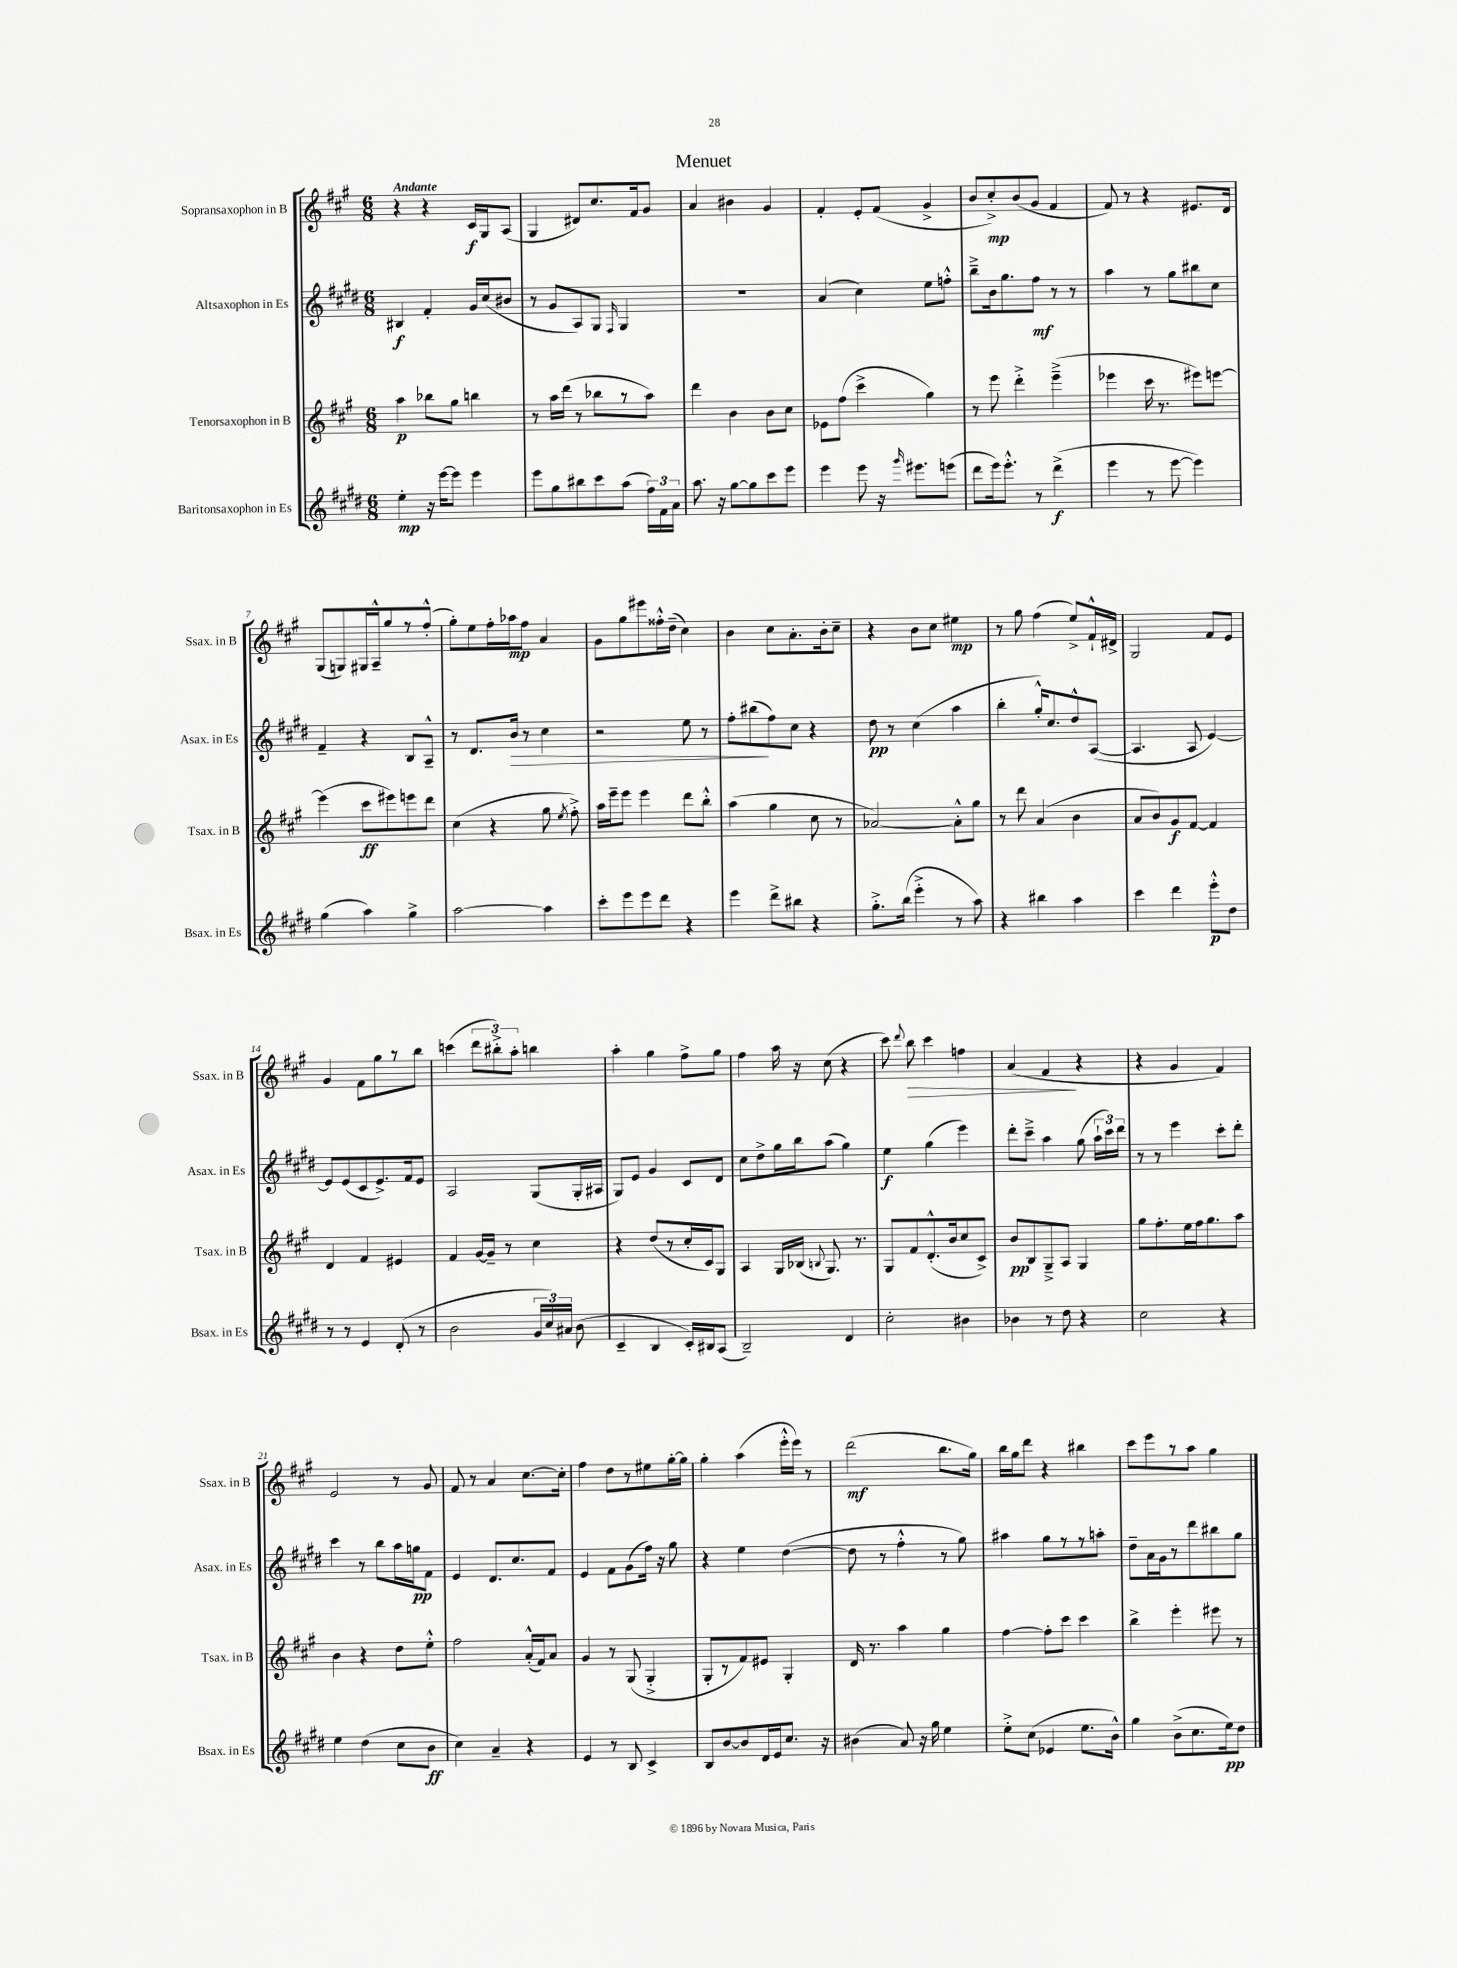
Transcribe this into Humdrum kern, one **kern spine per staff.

**kern	**kern	**kern	**kern
*staff4	*staff3	*staff2	*staff1
*clefG2	*clefG2	*clefG2	*clefG2
*k[f#c#g#d#]	*k[f#c#g#]	*k[f#c#g#d#]	*k[f#c#g#]
*M6/8	*M6/8	*M6/8	*M6/8
4ee'\	4aa\	4B#/	4r
16r	8bb-\L	4f#'/	4r
[16eee\LK	.	.	.
8eee\]J	8gg#\J	.	.
4eee\	4bb\	16g#/LL	16c#/LL
.	.	(16cc#/J	16G#/J
.	.	8b#/J	(8A/J
=	=	=	=
8eee\L	8r	8r	4G#/
8gg#\	16aa\LL	8g#/L	.
.	(16ddd\JJ	.	.
8bb#\	8r	8A/)	8d#/L)
8ccc#\	8bb-\L	8G#/J	8.cc#/
.	.	16qqF#/	.
(8aa\J	8r	4G#/	.
.	.	.	16f#/k
24ff#\LL)	8aa\J)	.	8g#/J
24f#\	.	.	.
24a\JJ	.	.	.
=	=	=	=
8.aa\	4ddd\	2.r	4a/
16r	.	.	.
[8gg#\L	4b\	.	4b#\
8gg#\]	.	.	.
8ccc#\	8b\L	.	4g#/
8eee\J	8cc#\J	.	.
=	=	=	=
4eee\	8e-\L	(4a/	4f#'/
.	(8ff#\J	.	.
8eee\	4ccc#^\	4cc#\)	8e'/L
16r	.	.	(8f#/J
16qqggg#/	.	.	.
8.eee#\L	.	.	.
.	4gg#\)	8ee\L	4g#^/
(8eee\J	.	8ff'^^\J	.
=	=	=	=
8ddd#\L	8r	8bb~^\L	8b/L
16eee\k)	8eee\	16b\k	8cc#'^/)
8.eee'^^\J	.	8.gg#\	.
.	4ddd'^\	.	(8b/
8r	.	8ff#\J	8g#/J
(4ddd#^\	(4eee~^\	8r	4f#/
.	.	8r	.
=	=	=	=
4eee\	4eee-\	4aa\	8f#/)
.	.	.	8r
8r	16ccc#\	8r	4r
.	8.r	.	.
[8eee\	.	8gg#\L	.
4eee\])	8eee#\L)	8bb#\	8.e#/L
.	[8eee\J	8cc#\J	.
.	.	.	16d/Jk
=	=	=	=
(4gg#\	(4eee\]	4f#~/	(8G#/L
.	.	.	8G/)
4aa\)	8ccc#\L	4r	16G#/L
.	.	.	16A~^^/J
.	8eee#\)	.	8gg#/
4gg#^\	8eee\	8B/L	8r
.	8ddd\J	8A~^^/J	(8ff#'^^/J
=	=	=	=
[2aa\	(4cc#\	8r	8gg#'\L)
.	.	8.d#/L	8ee\
.	4r	.	16ff#'\L
.	.	16b/Jk	16aa-\J
.	.	8r	8ff#\J
4aa\]	8gg#\	4cc#\	4a/
.	8qee/	.	.
.	8ff#'^\)	.	.
=	=	=	=
8ccc#'\L	16aa\LL	2r	8g#\L
.	16eee~\J	.	.
8eee\	8eee\J	.	8gg#\
8eee\	4eee\	.	8eee#\
8ddd#\J	.	.	16ff##'^^\L
.	.	.	(16dd~\JJ
4r	8ddd\L	8ee\	4cc#\)
.	8bb'^^\J	8r	.
=	=	=	=
4eee\	(4aa\	8ff#'\L	4b\
.	.	(8bb#\	.
8ddd#^\L	4gg#\	8ff#\)	8cc#\L
8bb#\J	.	8cc#\J	8.a'\
4r	8cc#\	4r	.
.	.	.	16b'\k
.	8r	.	8cc#~\J
=	=	=	=
8.gg#'^\L	[2a-/)	8dd#\	4r
.	.	8r	.
(16bb\Jk	.	.	.
4eee'^\	.	(4cc#\	8b\L
.	.	.	8cc#\J
8r	8a-'^^\]L	4aa\	4ee#\
8aa\)	8gg#\J	.	.
=	=	=	=
4r	8r	4bb'\	8r
.	8ddd\	.	8gg#\
4bb#\	(4a/	16gg#'^^/LK)	(4ff#\
.	.	8.cc#/	.
4aa\	4b\	8dd#^^/	8ee^/L)
.	.	([8A/J	16f#`^^/L
.	.	.	16d#^/JJ
=	=	=	=
4ccc#\	8a/L	4.A/]	2G#/
.	8b/)	.	.
4ddd#\	8g#/	.	.
.	[8f#/J	8A/	.
8eee'^^\L	4f#/]	[4e/)	8f#/L
8dd#\J	.	.	8e/J
=	=	=	=
8r	4d/	8e/]L	4g#/
8r	.	(8e/	.
4e/	4f#/	8c#/	8f#\L
.	.	8.e^/)	8gg#\
(8d#'/	4e#/	.	8r
.	.	16f#/k	.
8r	.	8e/J	8bb\J
=	=	=	=
2b\	4f#/	2A/	(4ccc\
.	[16g#/LL	.	12ddd\L
.	16g#~/]JJ	.	.
.	.	.	12bb#'^\)
.	8r	.	.
.	.	.	12aa'\J
24g#/LL	4cc#\	(8G#/L	4bb\
24cc#/)	.	.	.
24a#/JJ	.	.	.
(8b\	.	16G#'/L	.
.	.	16A#/JJ	.
=	=	=	=
4c#~/	4r	8G#/L)	4aa'\
.	.	8e/J	.
4B/	(8dd/L	4g#/	4gg#\
.	8r	.	.
16c#'/LL)	16cc#'/L	8c#/L	8ff#^\L
16B#/J	16c#/J)	.	.
(8A/J	8G#/J	8d#/J	8gg#\J
=	=	=	=
2B~/)	4A/	8cc#\L	4ff#\
.	.	8dd#^\	.
.	16G#/LL	16gg#\L	16aa\
.	(16B-/JJ	16bb\J	16r
.	8qqB/	.	.
.	8.G#/)	(8aa\J	(8cc#\
4d#/	.	4gg#\)	4r
.	8.r	.	.
=	=	=	=
2cc#'\	8G#/L	4ee\	8ccc#\)
.	.	.	8qqddd/
.	8f#/	.	8bb\
.	(8.d'^^/	(4gg#\	4ccc#\
.	16b/k	.	.
4b#\	8cc#/	4eee\)	4ff\
.	8c#^/J)	.	.
=	=	=	=
4b-\	8b/L	8ddd#'\L	(4a/
.	8B/	8ccc#~^\J	.
8r	8G#~^/	4aa\	4f#/
8dd#\	8A/J	.	.
4r	4G#/	(8gg#\	4r
.	.	24aa`\LL	.
.	.	24ccc#\)	.
.	.	24ddd#\JJ	.
=	=	=	=
2cc#\	8gg#\L	8r	4r
.	8.ff#'\	8r	.
.	.	4eee\	4g#/
.	16ee\L	.	.
.	16ff#\J	.	.
.	8.gg#\	.	.
4r	.	8ccc#'\L	4f#/)
.	8aa\J	8ddd#'\J	.
=	=	=	=
4ee\	4b\	4ccc#\	2e/
(4dd#\	4r	8r	.
.	.	8bb\L	.
8cc#\L	8dd\L	16aa\L	8r
.	.	16gg\J	.
8b\J	8ee'^^\J	8f#\J	8g#/
=	=	=	=
4cc#\)	2ff#\	4e/	8f#/
.	.	.	8r
4a~/	.	8.d#/L	4a/
.	.	8.cc#/	.
4r	(16a'^^/LL	.	[8.cc#\L
.	16f#/J)	.	.
.	8a/J	8f#/J	.
.	.	.	16cc#'\]Jk
=	=	=	=
4e/	4g#/	4e/	4ff#\
8r	8r	8f#\L	8dd\L
8B/	(8G#/	(8g#\	8r
4c#^/	4G#'^/	16ff#\Jk)	8ee#\
.	.	16r	.
.	.	8gg#\	[16gg#'\L
.	.	.	16gg#\]JJ
=	=	=	=
8B/L	8G#'/L	4r	4gg#'\
[8b/	8r	.	.
8b/]	8f#/)	4ee\	(4aa\
16d#/L	8e#/J	.	.
16e/J	.	.	.
8.cc#/J	4G#'/	([4dd#\	16eee'^^\LL
.	.	.	16eee\JJ)
.	.	.	8r
16r	.	.	.
=	=	=	=
(4b#\	16d/	8dd#\]	(2ddd\
.	8.r	.	.
.	.	8r	.
8a/)	4aa\	4ff#'^^\	.
16r	.	.	.
16gg#\	.	.	.
4ee\	4gg#\	8r	8.bb\L
.	.	8gg#\)	.
.	.	.	16gg#\Jk)
=	=	=	=
8ee'^\L	[4ff#\	4aa#\	16bb\LL
.	.	.	16gg#\J
(8cc#\J	.	.	8ddd\J
4e-/	8ff#'\]L	8gg#\L	4r
.	8ccc#\J	8r	.
8.ee\L	4ccc#\	8r	4bb#\
.	.	8aa'\J	.
16b^^\Jk)	.	.	.
=	=	=	=
4gg#\	4bb^\	8dd#~\L	8ccc#\L
.	.	16a\L	8eee\
.	.	16g#\J	.
(8b^\L	4eee'\	8r	8r
8.cc#\	.	8ddd#\	8aa\J
.	8eee#\	8bb#\	4gg#\
16ee\k)	.	.	.
8dd#\J	8r	8gg#\J	.
==	==	==	==
*-	*-	*-	*-
